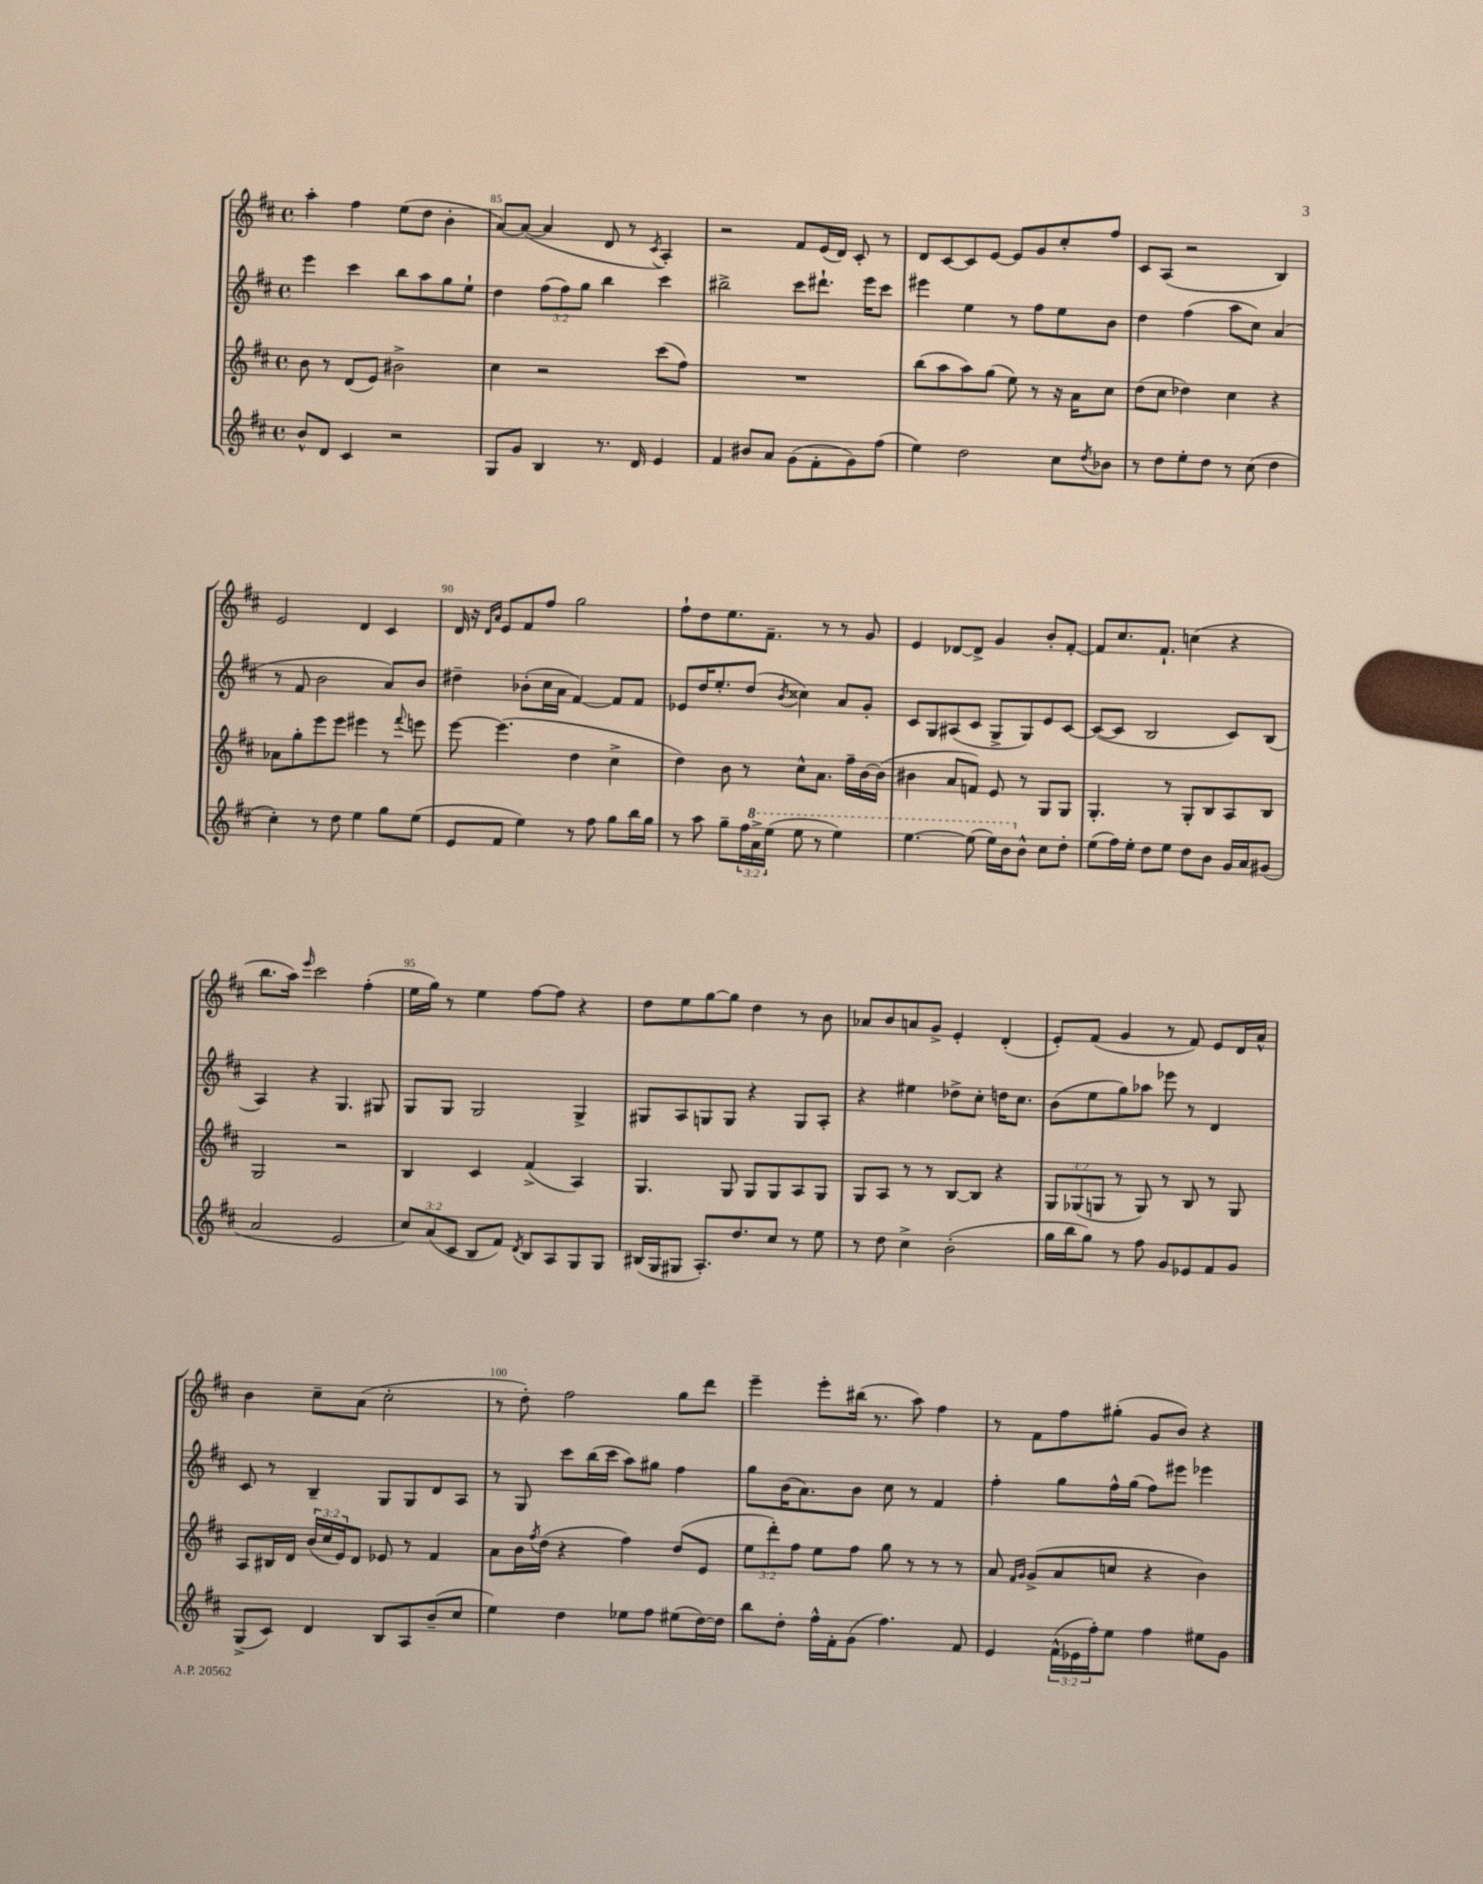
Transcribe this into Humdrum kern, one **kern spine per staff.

**kern	**kern	**kern	**kern
*part4	*part3	*part2	*part1
*staff4	*staff3	*staff2	*staff1
*clefG2	*clefG2	*clefG2	*clefG2
*k[f#c#]	*k[f#c#]	*k[f#c#]	*k[f#c#]
*M4/4	*M4/4	*M4/4	*M4/4
*met(c)	*met(c)	*met(c)	*met(c)
=84	=84	=84	=84
8b^^/L	8b\	4eee\	4aa'\
8d/J	8r	.	.
4c#/	(8d/L	4ccc#\	4ff#\
.	8e/J)	.	.
2r	2b#X^\	8bb\L	(8ee\L
.	.	8aa\	8dd\J
.	.	8gg\	4b'\
.	.	8ee`\J	.
=85	=85	=85	=85
8G/L	4cc#\	4dd\	[8a/L)
8g/J	.	.	(8a/J_
4B/	2r	(12ff#\L	4a/]
.	.	12ff#\)	.
.	.	12gg\J	.
8.r	.	4bb\	8d/
.	.	.	8r
16d/	.	.	.
.	.	.	8qc#/
4e/	(8ccc#\L	4ccc#\	4A'/)
.	8ff#\J)	.	.
=86	=86	=86	=86
4f#/	1r	2bb#X^\	2r
8b#X/L	.	.	.
8a/J	.	.	.
(8g\L	.	8ccc#\L	8f#/L
8f#'\	.	8.ddd#X`\J	(16e/L
.	.	.	16d/JJ)
8g\)	.	.	8c#'/
.	.	16eee\KL	.
(8ff#\J	.	8ccc#\J	8r
=87	=87	=87	=87
4ee\)	(8bb\L	4eee#X\	8d/L
.	8aa\	.	[8c#/
2dd\	8aa\)	4ee\	8c#/]
.	(8gg\J	.	[8e/J
.	8ee\)	8r	8e/L]
.	8r	8ff#\L	8g/
8cc#\L	16r	8ee\	8cc#'/
.	16a\KL	.	.
8qdd/	.	.	.
8b-X\J	8cc#\J	8b\J	8ff#/J
=88	=88	=88	=88
8r	(8dd\L	4dd\	8c#/L
8dd\L	8cc#\J	.	(8A/J
8ee'\	4dd-X\)	(4ff#\	2r
8dd\J	.	.	.
8r	4cc#\	8aa\L	.
(8cc#\	.	8cc#\J)	.
4dd\	4r	(4a/	4B/)
!!LO:LB:g=z
=89	=89	=89	=89
4cc#'\)	8a-X\L	8r	2e/
.	8gg'\	8f#/	.
8r	8eee\	2b\	.
8dd\	8eee\J	.	.
4ee\	4eee#X\	.	4d/
8gg\L	8r	8a/L)	4c#/
.	8qqfff#/	.	.
(8ee\J	8eeen\	8b/J	.
=90	=90	=90	=90
8e/L	[8eee\	4dd#X~\	16d/
.	.	.	16r
.	.	.	16qqd/LL
.	.	.	16qqa/JJ
8f#/J	(4.eee\]	.	8e/L
4ee\)	.	(8b-X'\L	8f#/
.	.	16cc#\L	8ff#/J
.	.	16a\JJ	.
8r	4dd\	[4f#/)	2gg\
8ff#\	.	.	.
8gg\L	4cc#^\	8f#/L]	.
16bb\L	.	8f#/J	.
16gg\JJ	.	.	.
=91	=91	=91	=91
8r	4dd\)	8e-X/L	8ff#`\L
8aa\	.	16dd/K	8dd\
.	.	8.ee'/	.
8gg~\L	8b\	.	8.ee\
24ff#\L	8r	(8dd/J	.
*8va	*	*	*
24aa^\	.	.	.
.	.	.	8.f#~\J
(24eee\JJ	.	.	.
.	.	8qb/	.
8eee\	8cc#^^\L	4cc##X\)	.
8r	8.a\J	.	8r
4eee\)	.	8a/L	8r
.	16ff#~\LL	.	.
.	[16b\	8g'/J	8g/
.	(16b\JJ]	.	.
=92	=92	=92	=92
[4.eee\	4b#X\	8c#/L	4e/
.	.	8G/	.
.	8a/L	(8A#X/	[8d-X/L
(8eee\]	8fn/J)	8c#/J	8d-^/J]
16eee\LL)	8e/	8G^/L	4g/
16bb\J	.	.	.
*X8va	*	*	*
8b^^\J	8r	8G/)	.
8cc#\L	8G/L	8e/	8b'/L
8dd'\J	8G/J	[8c#/J	[8f#'/J
=93	=93	=93	=93
(8ee\L	4.G'/	(8c#/L_	8f#/L]
16ff#\L)	.	8c#/J]	8.cc#/
16ee'\JJ	.	.	.
8dd\L	.	2B/	.
.	.	.	8.f#`/J
8ee\J	8r	.	.
8dd\L	8G'/L	.	(4ccn\
8b\J	8B/	.	.
16g/LL	8A/	8c#/L)	4r
16a/J	.	.	.
(8g#X/J	8B/J	(8B/J	.
!!LO:LB:g=z
=94	=94	=94	=94
2a/	2G/	4A/)	8.bb\L
.	.	.	16aa\Jk)
.	.	.	16qqeee/
.	.	4r	2ccc#\
2e/	2r	4.G/	.
.	.	.	(4ff#'\
.	.	8G#X/	.
=95	=95	=95	=95
12cc#/L)	4B/	8G/L	16ee\LL
.	.	.	16gg\JJ)
(12a/	.	.	.
.	.	8G/J	8r
12c#/J	.	.	.
8B/L	4c#/	2G/	4ee\
8f#/J)	.	.	.
8qd/	.	.	.
8B/L	(4f#^/	.	[8ff#\L
8A/	.	.	8ff#\J]
8G/	4A/)	4G^/	4r
8G/J	.	.	.
=96	=96	=96	=96
(16B#X/LL	4.G/	8G#X/L	8dd\L
16G/J	.	.	.
8G#X/J	.	8A/	8ee\
8.A'/L)	.	8Gn/	[8gg\
.	8G/	8G/J	8gg\J]
8.dd/	.	.	.
.	8G/L	4r	4dd\
8cc#/J	8G/	.	.
8r	8A/	8G/L	8r
8ee\	8G/J	8A'/J	8b\
=97	=97	=97	=97
8r	8G/L	4r	8a-X/L
8dd\	8A/J	.	8b/
4cc#^\	8r	4ee#X\	8an/
.	8r	.	8g^/J
(2b'\	[8B/L	8dd-X^\L	4e'/
.	8B/J]	8cc#'\J	.
.	4r	16ddn\KL	(4d'/
.	.	8.cc#\J	.
=98	=98	=98	=98
16gg\LL	12G/L	(8b\L	8e'/L)
16bb\J	.	.	.
.	(12G-X/	.	.
8gg\J)	.	8ee\	(8f#/J
.	12Gn/J	.	.
8r	8r	8gg\)	4g/
8ff#\	8G/)	8aa-X\J	.
8g/L	8r	8eee-X\	8r
8e-X/	8B/	8r	8f#/)
8f#/	8r	4d/	8e/L
8g/J	8G/	.	16d/L
.	.	.	16a^^/JJ
!!LO:LB:g=z
=99	=99	=99	=99
(8G^/L	8A/L	8c#/	4b\
8c#/J)	16B#X/L	8r	.
.	16d/JJ	.	.
4d/	(24b/LL	4B~/	8cc#~\L
.	24cc#/	.	.
.	24e/J)	.	.
.	8d/J	.	(8a\J
8B/L	8e-X/	8G/L	2cc#'\
8A/	8r	8G/	.
(8b~/	4f#/	8d/	.
8cc#/J	.	8A/J	.
=100	=100	=100	=100
4ee\)	8a\L	8r	8r
.	16b\L	8G/	8dd'\)
.	8qff#/	.	.
.	(16dd\JJ	.	.
4dd\	4r	8ccc#\L	2ff#\
.	.	(16bb\L	.
.	.	16ccc#\JJ	.
8ee-X\L	4ff#\)	8aa\L)	.
8ff#\J	.	8gg#X\J	.
(8ee#X\L	(8dd/L	4ff#\	8gg\L
[16dd\L)	8e/J	.	8ddd\J
16dd\JJ]	.	.	.
=101	=101	=101	=101
8bb\L	12ee\L	8gg\L	4eee~\
.	12ddd'\)	.	.
8dd'\J	.	(16b\K	.
.	12ff#\J	.	.
.	.	8.a\)	.
16ff#^^\LL	8ee\L	.	8eee'\L
16f#'\J	.	.	.
(8g\J	8ff#\J	8b\J	(16bb#X\Jk
.	.	.	8.r
4.ff#\)	8gg\	8cc#\	.
.	8r	8r	8aa\)
.	8r	4f#/	4ff#\
8f#/	8r	.	.
=102	=102	=102	=102
4e/	8a/	4ff#'\	8r
.	16qqf#/LL	.	.
.	16qqg/JJ	.	.
.	(8g^/L	.	8f#\L
(24f#^^\LL	8a/	8gg\L	8ff#\
24e-X\	.	.	.
24ff#'\J)	.	.	.
8ee\J	8ccn/J	16ff#^^\L	(8gg#X'\J
.	.	(16gg\JJ	.
4ff#\	4r	8ff#\L)	8g/L
.	.	8eee#X\J	8b/J)
8ee#X\L	4b\)	4eee-X\	4r
8g\J	.	.	.
==	==	==	==
*-	*-	*-	*-
